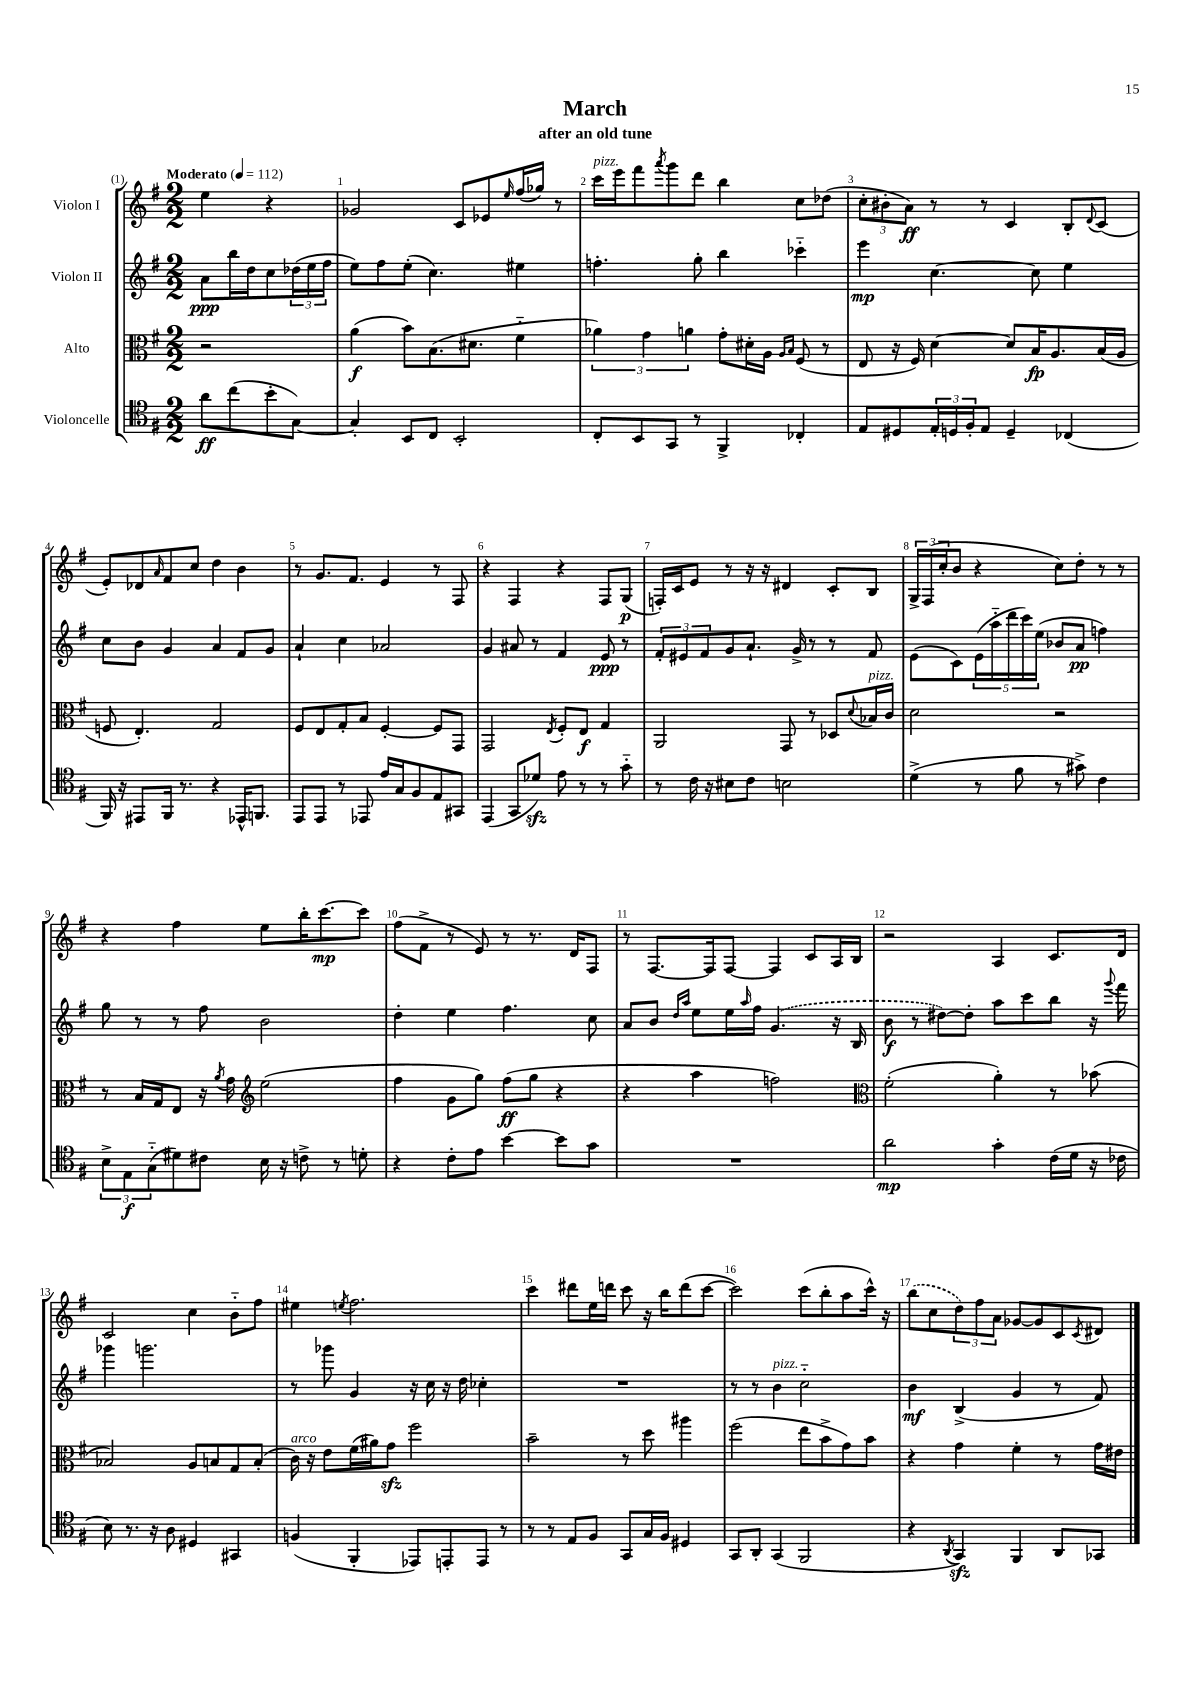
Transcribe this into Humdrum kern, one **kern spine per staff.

**kern	**kern	**kern	**kern
*staff4	*staff3	*staff2	*staff1
*clefC4	*clefC3	*clefG2	*clefG2
*k[f#]	*k[f#]	*k[f#]	*k[f#]
*M2/2	*M2/2	*M2/2	*M2/2
*MM112	*MM112	*MM112	*MM112
8a\L	2r	8a\L	4ee\
(8cc\	.	16bb\L	.
.	.	16dd\J	.
8b'\	.	8cc\	4r
[8G\J)	.	(24dd-\L	.
.	.	24ee\	.
.	.	24ff#\JJ	.
=	=	=	=
4G'/]	(4a\	8ee\L)	2g-/
.	.	8ff#\	.
8BB/L	8b\L)	(8ee'\J	.
8C/J	(8.B\	4.cc\)	.
2BB'/	.	.	8c/L
.	8.d#\J	.	.
.	.	.	8e-/
.	.	.	16qqee/
.	4f#'~\	4ee#\	(16ff#/L
.	.	.	16gg-/JJ)
.	.	.	8r
=	=	=	=
8C'/L	6a-\)	4.ff'\	16ccc\LL
.	.	.	16eee\J
8BB/	.	.	8fff#\
.	6g\	.	.
.	.	.	8qaaa/
8GG/J	.	.	8ggg\
.	6a\	.	.
8r	.	8gg'\	8ddd\J
4FF#^/	8g'\L	4bb\	4bb\
.	16d#'\L	.	.
.	16A\JJ	.	.
.	16qqA/LL	.	.
.	16qqB/JJ	.	.
4C-'/	(8F#/	4ccc-'~\	8cc\L
.	8r	.	(8dd-\J
=	=	=	=
8E/L	8E/	4eee\	12cc'\L
.	.	.	12b#'\
8D#/	16r	.	.
.	.	.	12a\J)
.	16F#/)	.	.
24E'/L	[4d\	[4.cc\	8r
24D/	.	.	.
24F#'/J	.	.	.
8E/J	.	.	8r
4D~/	8d/]L	.	4c/
.	16B/K	8cc\]	.
.	8.A/	.	.
(4C-/	.	4ee\	8B'/L
.	.	.	8qqd/
.	(16B/L	.	(8c/J
.	16A/JJ	.	.
=	=	=	=
16FF#/)	8F/	8cc\L	8e'/L)
16r	.	.	.
8EE#/L	4.E'/)	8b\J	8d-/
.	.	.	16qqa/
16FF#/Jk	.	4g/	8f#/
8.r	.	.	.
.	.	.	8cc/J
4r	2G/	4a/	4dd\
16EE-^^/LK	.	8f#/L	4b\
8.FF/J	.	.	.
.	.	8g/J	.
=	=	=	=
8EE/L	8F#/L	4a`/	8r
8EE/J	8E/	.	8.g/L
8r	8G'/	4cc\	.
.	.	.	8.f#/J
8EE-/	8B/J	.	.
16e/LL	[4F#'/	2a-/	4e/
16G/J	.	.	.
8F#/	.	.	.
8E/	8F#/]L	.	8r
8GG#/J	8GG/J	.	8F#/
=	=	=	=
(4EE/	2GG/	4g/	4r
8GG/L	.	8a#/	4F#/
8d-/J)	.	8r	.
.	8qE/	.	.
8e\	8F#'/L	4f#/	4r
8r	8E/J	.	.
8r	4G/	8e/	8F#/L
8g'~\	.	8r	(8G/J
=	=	=	=
8r	2AA/	12f#'/L	16F'/LL)
.	.	.	16c/J
.	.	12e#/	.
16c\	.	.	8e/J
.	.	12f#/	.
16r	.	.	.
8B#\L	.	8g/	8r
8c\J	.	8.a`/J	16r
.	.	.	16r
2B\	8GG/	.	4d#/
.	.	16g^/	.
.	8r	8r	.
.	8D-/L	8r	8c'/L
.	8qqd/	.	.
.	16B-/L	8f#/	8B/J
.	16c/JJ	.	.
=	=	=	=
(4d^\	2d\	(8e\L	24G^/LL
.	.	.	(24F#/
.	.	.	24cc'/J
.	.	8c\)	8b/J
8r	.	(20e\L	4r
.	.	20aa'~\	.
.	.	20ddd\	.
8f#\	.	.	.
.	.	20ccc\)	.
.	.	(20ee\JJ	.
8r	2r	8b-/L	8cc\L)
8g#^\)	.	8a/J	8dd'\J
4c\	.	4ff\)	8r
.	.	.	8r
=	=	=	=
12B^\L	8r	8gg\	4r
12E\	.	.	.
.	16B/LL	8r	.
(12G'~\	.	.	.
.	16G/J	.	.
8d#\)	8E/J	8r	4ff#\
8c#\J	16r	8ff#\	.
.	8qa/	.	.
.	16g\	.	.
*	*clefG2	*	*
16B\	(2ee\	2b\	8ee\L
16r	.	.	.
8c^\	.	.	16bb'\K
.	.	.	[8.ccc\
8r	.	.	.
8d'\	.	.	8ccc\]J
=	=	=	=
4r	4ff#\	4dd'\	(8ff#\L
.	.	.	8f#^\J
8c'\L	8g\L	4ee\	8r
8e\J	8gg\J)	.	8e/)
[4b\	(8ff#\L	4.ff#\	8r
.	8gg\J	.	8.r
8b\]L	4r	.	.
.	.	.	16d/LK
8g\J	.	8cc\	8F#/J
=	=	=	=
1r	4r	8a/L	8r
.	.	8b/J	[8.F#/L
.	.	16qqdd/LL	.
.	.	16qqaa/JJ	.
.	4aa\	8ee\L	.
.	.	.	16F#/]k
.	.	16ee\L	[8F#/J
.	.	16qqaa/	.
.	.	16ff#\JJ	.
.	2ff\)	(4.g/	4F#/]
.	.	.	8c/L
.	.	16r	16A/L
.	.	16B/	16B/JJ
=	=	=	=
*	*clefC3	*	*
2a\	(2f#'\	8b\	2r
.	.	8r	.
.	.	[8dd#\L)	.
.	.	8dd#'\]J	.
4g'\	4a'\)	8aa\L	4A/
.	.	8ccc\	.
(16c\LL	8r	8bb\J	8.c/L
16d\JJ	.	.	.
16r	(8b-\	16r	.
.	.	8qqggg/	.
16c-\	.	16fff#\	16d/Jk
=	=	=	=
8B\)	2B-/)	4ggg-\	2c/
8.r	.	.	.
.	.	2.ggg\	.
16r	.	.	.
8A\	.	.	.
4D#/	8A/L	.	4cc\
.	8B/	.	.
4GG#/	8G/	.	8b'~\L
.	(8B'/J	.	8ff#\J
=	=	=	=
(4F/	16c\)	8r	4ee#\
.	16r	.	.
.	8e\L	8ggg-\	.
.	.	.	8qee/
4FF#'/	(16f#\L	4g/	2.ff#\
.	16a#\J)	.	.
.	8g\J	.	.
8EE-/L)	2ff#\	16r	.
.	.	16cc\	.
8EE'/	.	16r	.
.	.	16dd\	.
8EE/J	.	4cc-'\	.
8r	.	.	.
=	=	=	=
8r	2b~\	1r	4ccc\
8r	.	.	.
8E/L	.	.	8ddd#\L
8F#/J	.	.	16ee\L
.	.	.	16ddd\JJ
8GG/L	8r	.	8ccc\
16G/L	8dd\	.	16r
16F#/JJ	.	.	16bb\LK
4D#/	4aa#\	.	(8ddd\
.	.	.	[8ccc\J
=	=	=	=
8GG/L	(2ff#\	8r	2ccc\])
8AA'/J	.	8r	.
(4GG/	.	4b\	.
2FF#/	8ee\L	2cc'~\	(8ccc\L
.	8b^\	.	8bb'\
.	8g\)	.	8aa\
.	8b\J	.	16ccc^^\Jk)
.	.	.	16r
=	=	=	=
4r	4r	4b\	(8bb\L
.	.	.	8cc\
8qAA/	.	.	.
4GG/)	4g\	(4B^/	12dd\)
.	.	.	12ff#\
.	.	.	12a\J
4FF#/	4f#'\	4g/	[8g-/L
.	.	.	8g-/]
8AA/L	8r	8r	8c/
.	.	.	8qc/
8GG-/J	16g\LL	8f#/)	8d#/J
.	16e#\JJ	.	.
==	==	==	==
*-	*-	*-	*-
